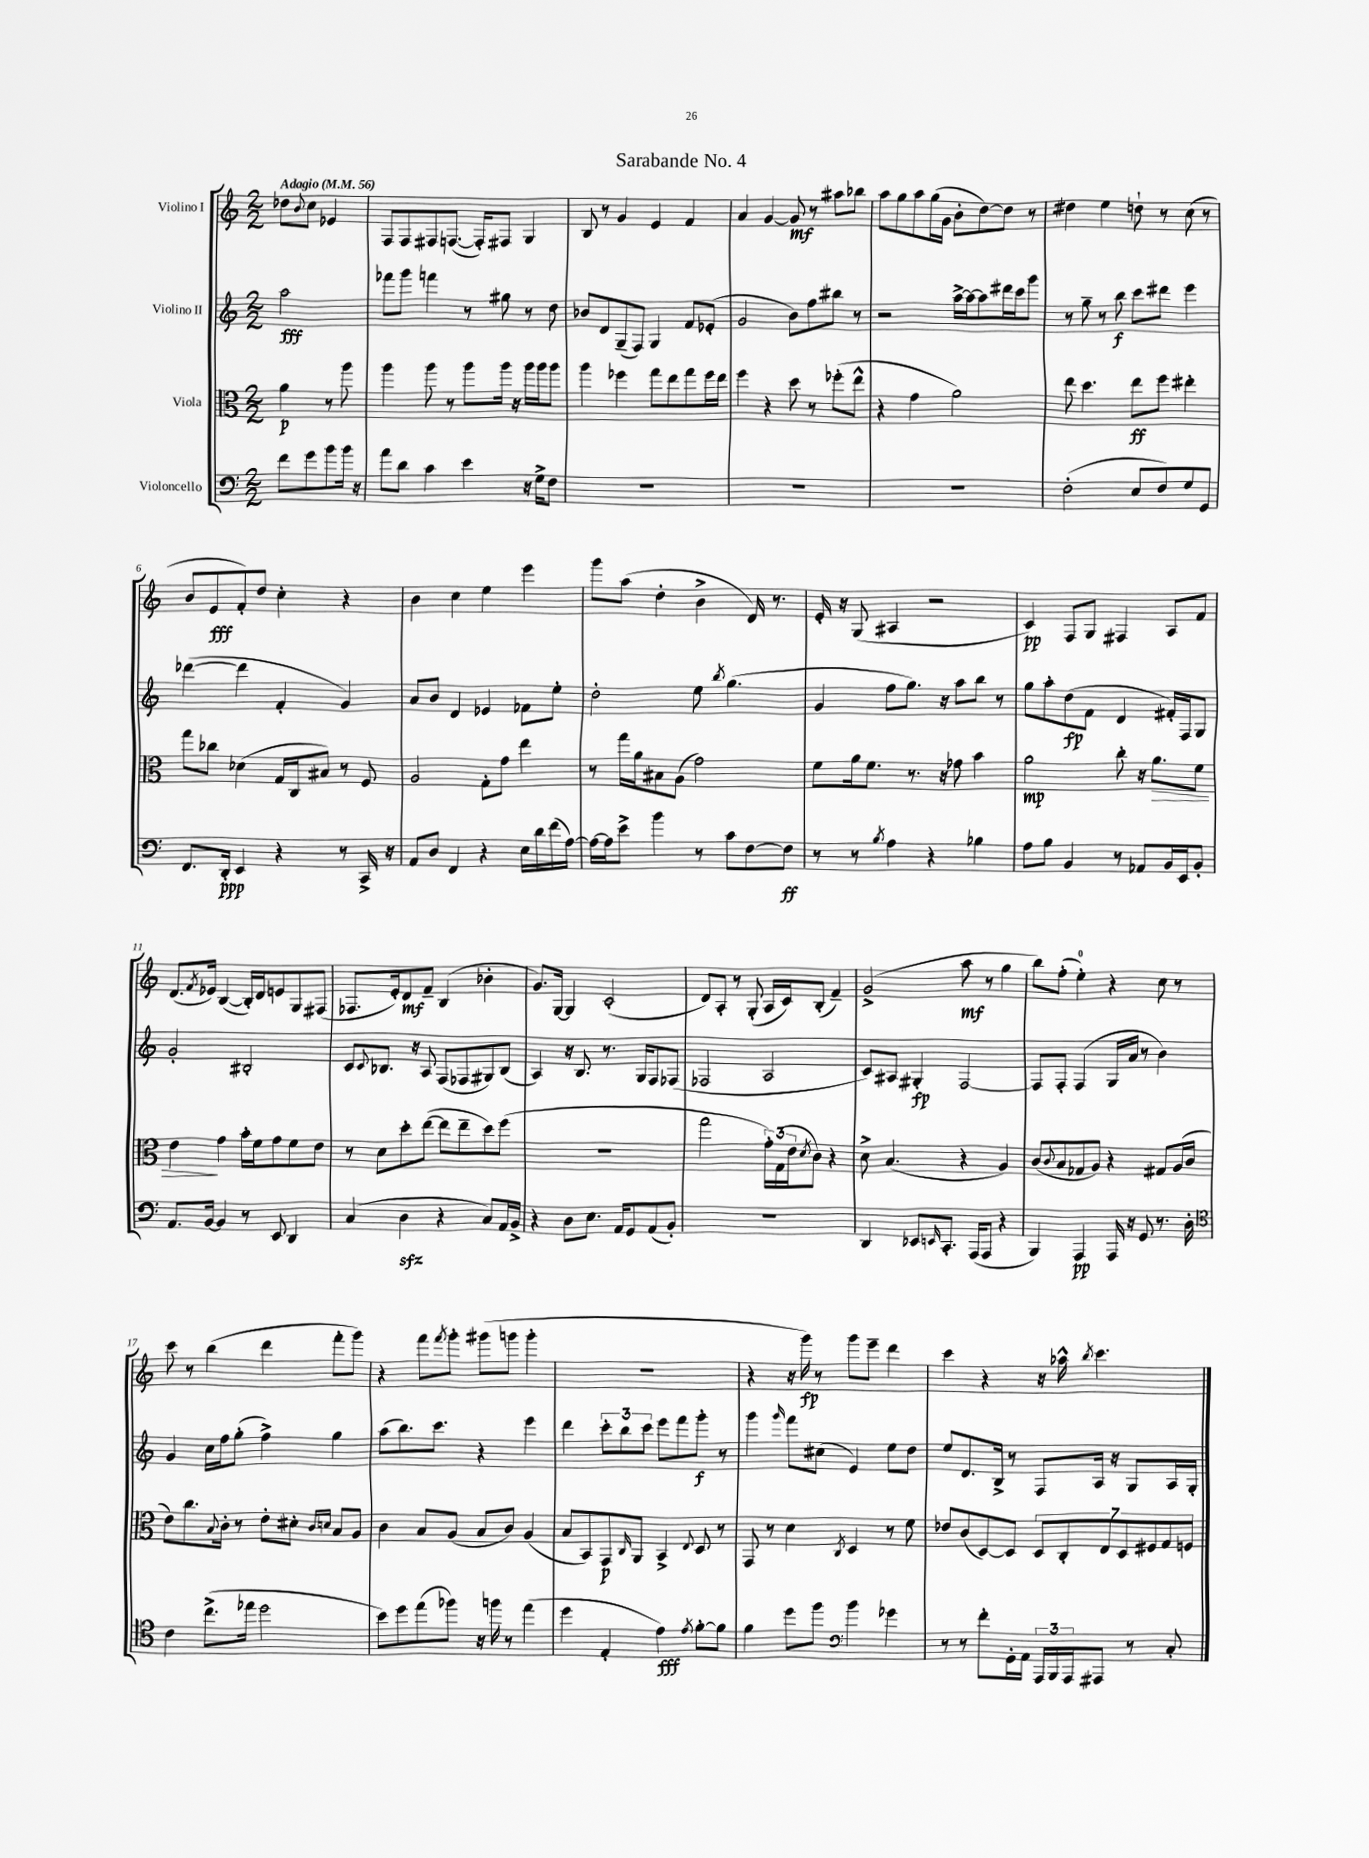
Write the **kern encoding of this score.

**kern	**dynam	**kern	**dynam	**kern	**dynam	**kern	**dynam
*part4	*part4	*part3	*part3	*part2	*part2	*part1	*part1
*staff4	*staff4	*staff3	*staff3	*staff2	*staff2	*staff1	*staff1
*I"Violoncello	*	*I"Viola	*	*I"Violino II	*	*I"Violino I	*
*clefF4	*	*clefC3	*	*clefG2	*	*clefG2	*
*k[]	*	*k[]	*	*k[]	*	*k[]	*
*M2/2	*	*M2/2	*	*M2/2	*	*M2/2	*
*MM56	*	*MM56	*	*MM56	*	*MM56	*
=	=	=	=	=	=	=	=
!	!	!	!	!	!	!LO:TX:a:B:t=Adagio	!
8f\L	.	4a\	p	2aa\	fff	8dd-X\L	.
.	.	.	.	.	.	8qqb/	.
8g\	.	.	.	.	.	8cc\J	.
8b\	.	8r	.	.	.	4e-X/	.
16b\Jk	.	8aa\	.	.	.	.	.
16r	.	.	.	.	.	.	.
=1	=1	=1	=1	=1	=1	=1	=1
8a\L	.	4aa\	.	8fff-X\L	.	8F/L	.
8d\J	.	.	.	8ggg\J	.	8F/	.
4c\	.	8aa\	.	4fffn\	.	8F#X/	.
.	.	8r	.	.	.	([8.Fn/J	.
4e\	.	8aa\L	.	8r	.	.	.
.	.	.	.	.	.	16F'/KL])	.
.	.	16aa\Jk	.	8gg#X\	.	8F#X/J	.
.	.	16r	.	.	.	.	.
16r	.	16aa\LL	.	8r	.	4G/	.
16G^\KL	.	16aa\J	.	.	.	.	.
8F\J	.	8aa\J	.	8dd\	.	.	.
=2	=2	=2	=2	=2	=2	=2	=2
1r	.	4aa\	.	8b-X/L	.	8B/	.
.	.	.	.	8d/	.	8r	.
.	.	4ff-X\	.	(8G~/	.	4g/	.
.	.	.	.	8F/J)	.	.	.
.	.	8gg\L	.	4G/	.	4e/	.
.	.	8ee\	.	.	.	.	.
.	.	8gg\	.	8f/L	.	4f/	.
.	.	16ff-\L	.	(8e-X'/J	.	.	.
.	.	16ee\JJ	.	.	.	.	.
=3	=3	=3	=3	=3	=3	=3	=3
1r	.	4ff\	.	2g/	.	4a/	.
.	.	4r	.	.	.	[4g/	.
.	.	8dd\	.	8b\L)	.	8g/]	mf
.	.	8r	.	8ff\	.	8r	.
.	.	(8ff-X'\L	.	8bb#X\J	.	8aa#X\L	.
.	.	8ee^^\J	.	8r	.	8bb-X\J	.
=4	=4	=4	=4	=4	=4	=4	=4
1r	.	4r	.	2r	.	8aa\L	.
.	.	.	.	.	.	8gg\	.
.	.	4g\	.	.	.	8aa\	.
.	.	.	.	.	.	(16gg\L	.
.	.	.	.	.	.	16g\JJ	.
.	.	2a\)	.	[16aa^\LL	.	8b'\L	.
.	.	.	.	16aa\J_	.	.	.
.	.	.	.	8aa\]	.	[8dd\)	.
.	.	.	.	16ddd#X\L	.	8dd\J]	.
.	.	.	.	16ccc\J	.	.	.
.	.	.	.	8ggg\J	.	8r	.
=5	=5	=5	=5	=5	=5	=5	=5
(2F'\	.	8ee\	.	8r	.	4dd#X\	.
.	.	4.dd\	.	8gg~\	.	.	.
.	.	.	.	8r	.	4ee\	.
.	.	.	.	8bb\	f	.	.
8E/L	.	8ee\L	ff	8ccc\L	.	8ddn`\	.
8F/)	.	8ff\J	.	8ddd#X\J	.	8r	.
8G/	.	4ee#X'\	.	4eee\	.	(8cc\	.
8GG/J	.	.	.	.	.	8r	.
!!LO:LB:g=z
=6	=6	=6	=6	=6	=6	=6	=6
8.FF/L	.	8gg\L	.	([4ddd-X\	.	8b/L	.
.	.	8cc-X\J	.	.	.	8e/	fff
16DD'/Jk	ppp	.	.	.	.	.	.
4EE/	.	(4d-X\	.	4ddd-\]	.	8f'/)	.
.	.	.	.	.	.	8dd/J	.
4r	.	16G/LL	.	4f'/	.	4cc'\	.
.	.	16C/J	.	.	.	.	.
.	.	8B#X/J)	.	.	.	.	.
8r	.	8r	.	4g/)	.	4r	.
16CC^/	.	8F/	.	.	.	.	.
16r	.	.	.	.	.	.	.
=7	=7	=7	=7	=7	=7	=7	=7
8AA/L	.	2A/	.	8a/L	.	4b\	.
8D/J	.	.	.	8b/J	.	.	.
4FF/	.	.	.	4d/	.	4cc\	.
4r	.	8G'\L	.	4e-X/	.	4ee\	.
.	.	8g\J	.	.	.	.	.
16E\LL	.	4ee\	.	8f-X\L	.	4eee\	.
16d\	.	.	.	.	.	.	.
(16f\	.	.	.	8ee'\J	.	.	.
[16A\JJ)	.	.	.	.	.	.	.
=8	=8	=8	=8	=8	=8	=8	=8
16A\LL_	.	8r	.	2dd'\	.	8ggg\L	.
16A\J]	.	.	.	.	.	.	.
8e^\J	.	16gg\LL	.	.	.	(8aa\J	.
.	.	16a\J	.	.	.	.	.
4b\	.	8B#X\	.	.	.	4dd'\	.
.	.	(8A\J	.	.	.	.	.
8r	.	2g\)	.	8ee\	.	4b^\	.
.	.	.	.	8qbb/	.	.	.
8c\L	.	.	.	(4.gg\	.	.	.
[8F\	.	.	.	.	.	16d/)	.
.	.	.	.	.	.	8.r	.
8F\J]	ff	.	.	.	.	.	.
=9	=9	=9	=9	=9	=9	=9	=9
8r	.	8f\L	.	4g/	.	16e'/	.
.	.	.	.	.	.	16r	.
8r	.	16a\k	.	.	.	(8G/	.
.	.	8.f\J	.	.	.	.	.
8qB/	.	.	.	.	.	.	.
4A\	.	.	.	8ff\L	.	4A#X/	.
.	.	8.r	.	8.gg\J)	.	.	.
4r	.	.	.	.	.	2r	.
.	.	16r	.	16r	.	.	.
.	.	8g-X\	.	8aa\L	.	.	.
4B-X\	.	4b\	.	8bb\J	.	.	.
.	.	.	.	8r	.	.	.
=10	=10	=10	=10	=10	=10	=10	=10
8A\L	.	2a\	mp	8gg\L	.	4c/)	pp
8B\J	.	.	.	8aa'\	.	.	.
4BB/	.	.	.	(8dd\	fp	8F/L	.
.	.	.	.	8f\J	.	8G/J	.
8r	.	8cc'\	.	4d/	.	4F#X/	.
8AA-X/L	.	16r	.	.	.	.	.
!	!	!	!LO:HP:b	!	!	!	!
.	.	8.a\L	>	.	.	.	.
16BB/L	.	.	.	16f#X'/LL)	.	8A/L	.
16EE/J	.	.	.	16F/J	.	.	.
8BB'/J	.	8f\J	.	8G/J	.	8f/J	.
!!LO:LB:g=z
=11	=11	=11	=11	=11	=11	=11	=11
8.AA/L	.	4e\	.	2g'/	.	(8.d/L	.
.	.	.	.	.	.	8qf/	.
[16BB/Jk	.	.	.	.	.	16e-X/Jk)	.
4BB/]	.	4g\	]	.	.	([4B/	.
8r	.	16b'\LL	.	2B#X'/	.	16B'/LL])	.
.	.	16f\J	.	.	.	16d/J	.
8EE/	.	8g\	.	.	.	8en/	.
4DD/	.	8f\	.	.	.	8G/	.
.	.	8e\J	.	.	.	(8F#X/J	.
=12	=12	=12	=12	=12	=12	=12	=12
(4C/	.	8r	.	8c/L	.	8.F-X/L	.
.	.	.	.	8qqc/	.	.	.
.	.	8d\L	.	8.B-X/J	.	.	.
.	.	.	.	.	.	16e'/k)	.
4Dzz\	.	8dd'\	.	.	.	8d/	mf
.	.	.	.	16r	.	.	.
.	.	([8ee\J	.	8A/	.	8f~/J	.
4r	.	8ee\L]	.	(8F/L	.	(4B/	.
.	.	8ee~\	.	8F-X/	.	.	.
8C/L)	.	8dd\)	.	8G#X/)	.	4b-X'\	.
16AA/L	.	(8ff\J	.	(8B-/J	.	.	.
16BB^/JJ	.	.	.	.	.	.	.
=13	=13	=13	=13	=13	=13	=13	=13
4r	.	1r	.	4A/)	.	8.g/L)	.
.	.	.	.	.	.	[16G/Jk	.
8D\L	.	.	.	16r	.	4G/]	.
.	.	.	.	8.B/	.	.	.
8.E\J	.	.	.	.	.	.	.
.	.	.	.	8.r	.	(2c'/	.
16AA/KL	.	.	.	.	.	.	.
8GG/	.	.	.	.	.	.	.
.	.	.	.	16G/KL	.	.	.
(8AA/	.	.	.	8F/	.	.	.
8BB'/J)	.	.	.	(8F-X/J	.	.	.
=14	=14	=14	=14	=14	=14	=14	=14
1r	.	2gg\	.	2F-X/	.	8d/L)	.
.	.	.	.	.	.	8A'/J	.
.	.	.	.	.	.	8r	.
.	.	.	.	.	.	(8G'/	.
.	.	24g'\LL)	.	2A/	.	16A/LL	.
.	.	(24G\	.	.	.	.	.
.	.	.	.	.	.	16c/J)	.
.	.	24e\J	.	.	.	.	.
.	.	8qd/	.	.	.	.	.
.	.	8c\J)	.	.	.	(8B'/J	.
.	.	4r	.	.	.	4f~/)	.
=15	=15	=15	=15	=15	=15	=15	=15
4DD/	.	8d^\	.	8c/L)	.	(2g^/	.
.	.	(4.B/	.	8A#X/J	.	.	.
8EE-X/L	.	.	.	4G#X'/	fp	.	.
16qqEEn/	.	.	.	.	.	.	.
8.CC'/J	.	.	.	.	.	.	.
.	.	4r	.	[2F/	.	8aa\	mf
(16AAA/KL	.	.	.	.	.	.	.
8AAA/J	.	.	.	.	.	8r	.
4r	.	4A/)	.	.	.	4gg\	.
=16	=16	=16	=16	=16	=16	=16	=16
4BBB/)	.	(8c/L	.	8F/L]	.	8bb\L)	.
.	.	8qqc/	.	.	.	.	.
.	.	8B/	.	8F'/J	.	(8ff'\J	.
4AAA/	pp	8G-X/	.	(4F/	.	4ee'\)	.
.	.	8A/J)	.	.	.	.	.
16AAA/	.	4r	.	16G/LL	.	4r	.
16r	.	.	.	16a/JJ	.	.	.
8GG/	.	.	.	8r	.	.	.
8.r	.	8G#X/L	.	4b\)	.	8cc\	.
.	.	(16A/L	.	.	.	8r	.
16D'\	.	16c/JJ	.	.	.	.	.
!!LO:LB:g=z
=17	=17	=17	=17	=17	=17	=17	=17
*clefC4	*	*	*	*	*	*	*
4c\	.	8e\L)	.	4g/	.	8ccc\	.
.	.	8.cc\	.	.	.	8r	.
(8.cc^\L	.	.	.	16cc\LL	.	(4bb\	.
.	.	8qqB/	.	.	.	.	.
.	.	16c'\Jk	.	16ff\J	.	.	.
.	.	8r	.	(8gg'\J	.	.	.
16ee-X\Jk	.	.	.	.	.	.	.
2dd\	.	8e'\L	.	4ff^\)	.	4ddd\	.
.	.	8d#X'\J	.	.	.	.	.
.	.	16qqc/LL	.	.	.	.	.
.	.	16qqdn/JJ	.	.	.	.	.
.	.	8B/L	.	4gg\	.	8fff'\L	.
.	.	8A/J	.	.	.	8ggg\J)	.
=18	=18	=18	=18	=18	=18	=18	=18
8b\L)	.	4c\	.	(8aa\L	.	4r	.
8dd\	.	.	.	8.bb\)	.	.	.
(8ee\	.	8B/L	.	.	.	8fff\L	.
.	.	.	.	8.ccc\J	.	.	.
.	.	.	.	.	.	8qfff/	.
8ff-X\J)	.	(8A/J	.	.	.	8ggg'\J	.
16r	.	8B/L	.	4r	.	(8ggg#X\L	.
16ffn\	.	.	.	.	.	.	.
8r	.	8c/J)	.	.	.	8gggn\J	.
(4ee\	.	(4A/	.	4eee\	.	4ggg'\	.
=19	=19	=19	=19	=19	=19	=19	=19
4dd\	.	8B/L	.	4ddd\	.	1r	.
.	.	8BB/)	.	.	.	.	.
4E'/	.	8GG/	p	12ccc'\L	.	.	.
.	.	.	.	12bb\	.	.	.
.	.	16qqC/	.	.	.	.	.
.	.	8AA/J	.	.	.	.	.
.	.	.	.	12ccc\J	.	.	.
4e\)	fff	4BB^/	.	8eee\L	.	.	.
.	.	.	.	8fff\	.	.	.
8qe/	.	8qqE/	.	.	.	.	.
[8f'\L	.	8D/	.	8ggg'\J	f	.	.
8f\J]	.	8r	.	8r	.	.	.
=20	=20	=20	=20	=20	=20	=20	=20
4f\	.	8GG/	.	4ggg\	.	4r	.
.	.	8r	.	.	.	.	.
.	.	.	.	16qqggg/	.	.	.
8dd\L	.	4d\	.	8fff\L	.	16r	.
.	.	.	.	.	.	16ggg\)	fp
8ff\J	.	.	.	(8cc#X\J	.	8r	.
*clefF4	*	*	*	*	*	*	*
.	.	8qC/	.	.	.	.	.
4b\	.	4D/	.	4e/)	.	8ggg\L	.
.	.	.	.	.	.	8eee~\J	.
4g-X\	.	8r	.	8ee\L	.	4ddd\	.
.	.	8f\	.	8dd\J	.	.	.
=21	=21	=21	=21	=21	=21	=21	=21
8r	.	8e-X/L	.	8ee/L	.	4ccc\	.
8r	.	(8c/	.	8.d/	.	.	.
8f'\L	.	[8D/)	.	.	.	4r	.
.	.	.	.	16B^/Jk	.	.	.
16GG'\L	.	8D/J]	.	8r	.	.	.
16AA\JJ	.	.	.	.	.	.	.
24AAA/LL	.	14D/L	.	8F/L	.	16r	.
24BBB/	.	.	.	.	.	.	.
.	.	.	.	.	.	16aa-X^^\	.
.	.	14C'/	.	.	.	.	.
24AAA/J	.	.	.	.	.	.	.
.	.	.	.	.	.	8qbb/	.
8AAA#X/J	.	.	.	16A/Jk	.	4.ccc\	.
.	.	14E/	.	.	.	.	.
.	.	.	.	16r	.	.	.
.	.	14D/	.	.	.	.	.
8r	.	.	.	8G/L	.	.	.
.	.	14F#X/	.	.	.	.	.
.	.	14G/	.	.	.	.	.
8C'/	.	.	.	16A/L	.	.	.
.	.	14Fn/J	.	.	.	.	.
.	.	.	.	16G'/JJ	.	.	.
==	==	==	==	==	==	==	==
*-	*-	*-	*-	*-	*-	*-	*-
